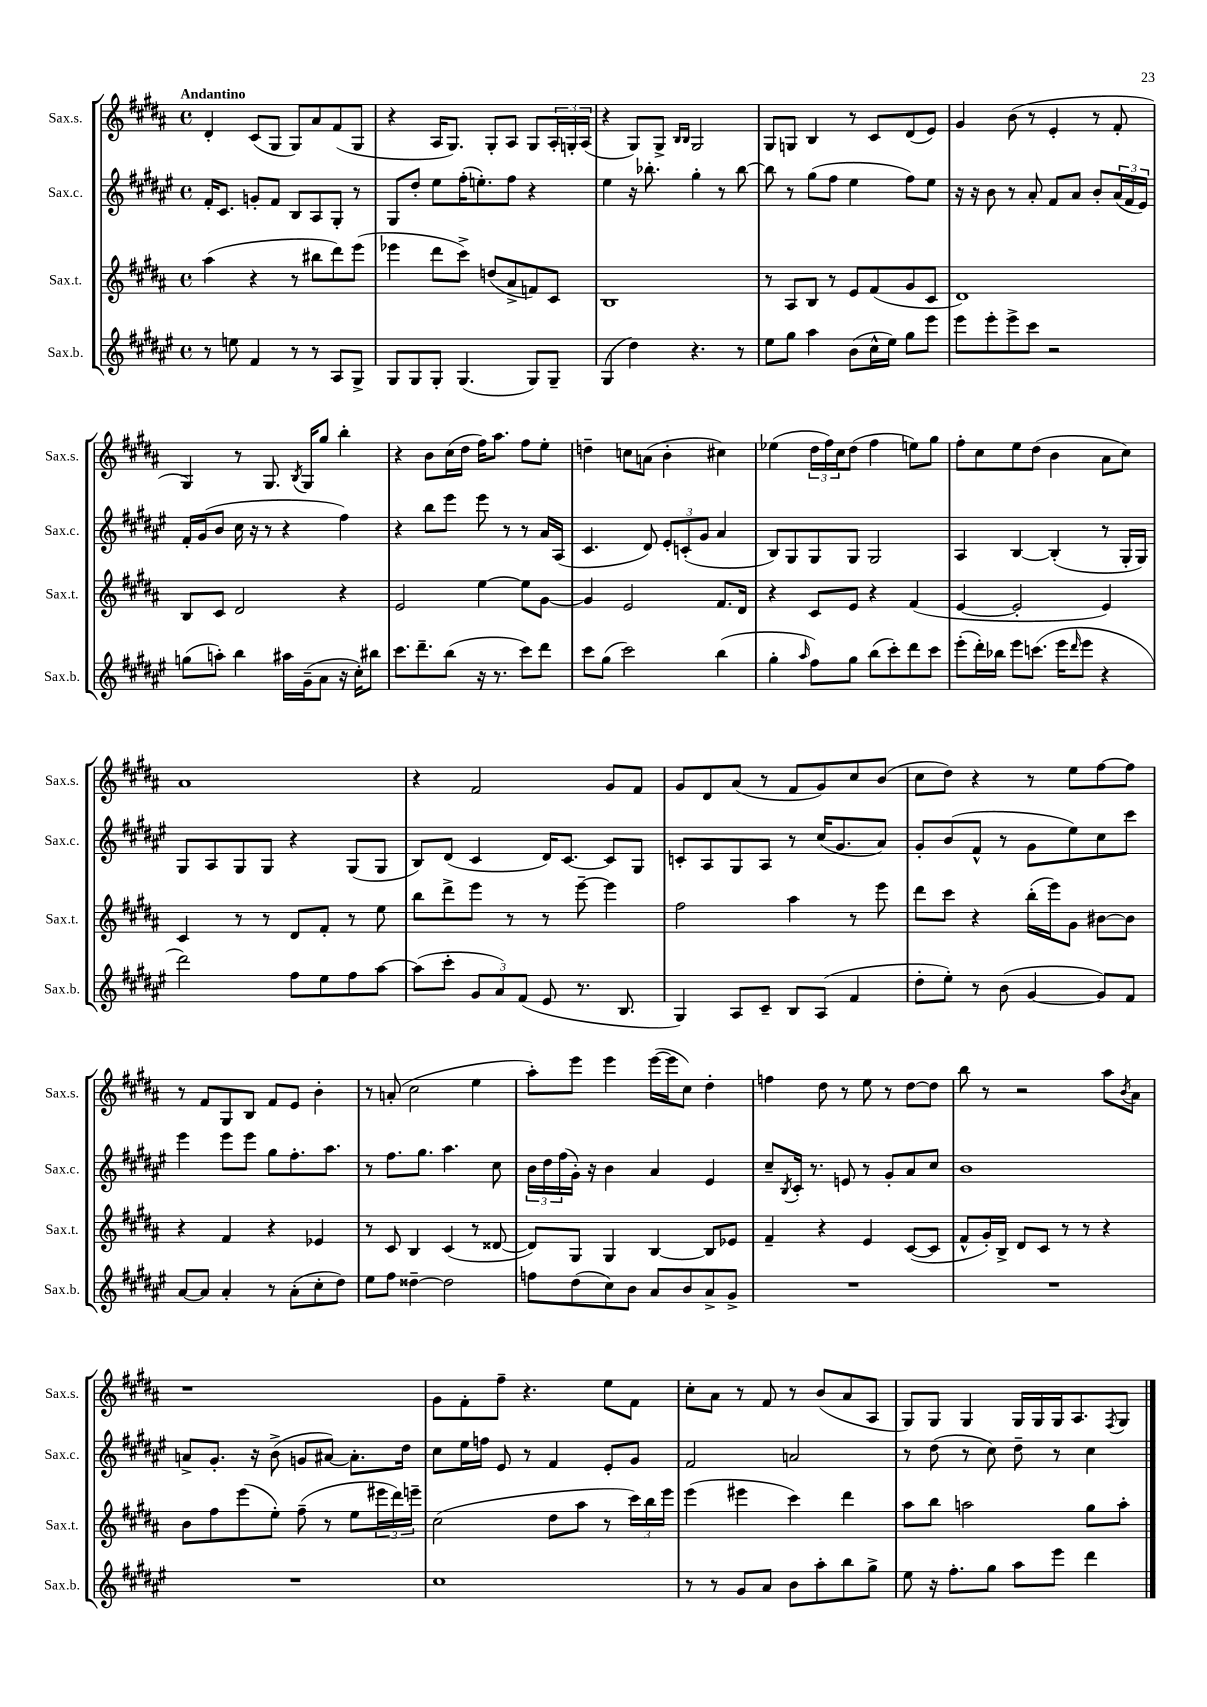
<<
\new StaffGroup <<
\new Staff = "s0" \with { instrumentName = "Sax.s." shortInstrumentName = "Sax.s." } {
    \clef treble \key b \major \defaultTimeSignature \time 4/4 \tempo "Andantino"
    dis'4-. cis'8( gis8 gis8) ais'8 fis'8( gis8 |
    r4 ais16 gis8.) gis8-. ais8 gis8 \tuplet 3/2 { ais16-. g16-. ais16( } |
    r4 gis8) gis8-> \grace { b16 b16 } gis2 |
    gis8 g8 b4 r8 cis'8 dis'8( e'8) |
    gis'4 b'8( r8 e'4-. r8 fis'8-. |
    gis4) r8 gis8. \acciaccatura { b8 } gis16 gis''8 b''4-. |
    r4 b'8 cis''16( dis''16 fis''16) ais''8. fis''8 e''8-. |
    d''4-- c''8 a'8( b'4-. cis''4) |
    ees''4( \tuplet 3/2 { dis''16 fis''16) cis''16 } dis''8( fis''4 e''8) gis''8 |
    fis''8-. cis''8 e''8 dis''8( b'4 ais'8 cis''8) |
    ais'1 |
    r4 fis'2 gis'8 fis'8 |
    gis'8 dis'8 ais'8( r8 fis'8 gis'8) cis''8 b'8( |
    cis''8 dis''8) r4 r8 e''8 fis''8~ fis''8 |
    r8 fis'8 gis8 b8 fis'8 e'8 b'4-. |
    r8 a'8-.( cis''2 e''4 |
    ais''8-.) e'''8 e'''4 e'''16~( e'''16 cis''8) dis''4-. |
    f''4 dis''8 r8 e''8 r8 dis''8~ dis''8 |
    b''8 r8 r2 ais''8 \acciaccatura { b'8 } ais'8 |
    r1 |
    gis'8 fis'8-. fis''8-- r4. e''8 fis'8 |
    cis''8-. ais'8 r8 fis'8 r8 b'8( ais'8 ais8 |
    gis8) gis8 gis4 gis16 gis16 gis16 ais8. \acciaccatura { fis8 } gis8 \bar "|." |
}
\new Staff = "s1" \with { instrumentName = "Sax.c." shortInstrumentName = "Sax.c." } {
    \clef treble \key fis \major \defaultTimeSignature \time 4/4
    fis'16-. cis'8. g'8-. fis'8 b8 ais8 gis8-. r8 |
    gis8 dis''8-. eis''8 fis''16-.( e''8.-.) fis''8 r4 |
    eis''4 r16 bes''8.-. gis''4-. r8 bes''8~ |
    bes''8 r8 gis''8( fis''8 eis''4 fis''8) eis''8 |
    r16 r16 b'8 r8 ais'8-. fis'8 ais'8 b'8-. \tuplet 3/2 { ais'16( fis'16 eis'16) } |
    fis'16-. gis'16( b'8 cis''16 r16 r8 r4 fis''4) |
    r4 b''8 eis'''8 eis'''8 r8 r8 ais'16 ais16( |
    cis'4. dis'8) \tuplet 3/2 { eis'8-. c'8-.( gis'8 } ais'4 |
    b8) gis8 gis8 gis8 gis2 |
    ais4 b4~ b4-.( r8 gis16-. gis16) |
    gis8 ais8 gis8 gis8 r4 gis8( gis8 |
    b8) dis'8( cis'4 dis'16) cis'8.~ cis'8 gis8 |
    c'8-. ais8 gis8 ais8 r8 cis''16( gis'8. ais'8) |
    gis'8-. b'8( fis'8-^ r8 gis'8 eis''8) cis''8 cis'''8 |
    eis'''4 eis'''8 eis'''8 gis''8 fis''8.-. ais''8. |
    r8 fis''8. gis''8. ais''4. cis''8 |
    \tuplet 3/2 { b'16 dis''16 fis''16( } gis'16-.) r16 b'4 ais'4 eis'4 |
    cis''8-- \acciaccatura { b8 } cis'16-. r8. e'8 r8 gis'8-. ais'8 cis''8 |
    b'1 |
    a'8-> gis'8.-. r16 b'8->( g'8 ais'8~) ais'8.-. dis''16 |
    cis''8 eis''16 f''16 eis'8 r8 fis'4 eis'8-. gis'8 |
    fis'2 a'2 |
    r8 dis''8( r8 cis''8) dis''8-- r8 cis''4 \bar "|." |
}
\new Staff = "s2" \with { instrumentName = "Sax.t." shortInstrumentName = "Sax.t." } {
    \clef treble \key b \major \defaultTimeSignature \time 4/4
    ais''4( r4 r8 bis''8 dis'''8) e'''8( |
    ees'''4 dis'''8 cis'''8->) d''8( ais'8-> f'8) cis'8 |
    b1 |
    r8 ais8 b8 r8 e'8 fis'8( gis'8 cis'8 |
    dis'1) |
    b8 cis'8 dis'2 r4 |
    e'2 e''4~ e''8 gis'8~ |
    gis'4 e'2 fis'8. dis'16 |
    r4 cis'8 e'8 r4 fis'4( |
    e'4~ e'2-. e'4) |
    cis'4 r8 r8 dis'8 fis'8-. r8 e''8 |
    b''8 dis'''8-> e'''8 r8 r8 e'''8~-- e'''4 |
    fis''2 ais''4 r8 e'''8 |
    dis'''8 cis'''8 r4 b''16-.( e'''16) gis'8 bis'8~ bis'8 |
    r4 fis'4 r4 ees'4 |
    r8 cis'8 b4 cis'4( r8 disis'8~ |
    disis'8) gis8 gis4 b4~ b8 ees'8 |
    fis'4-- r4 e'4 cis'8~( cis'8 |
    fis'8-^ gis'16-.) b16-> dis'8 cis'8 r8 r8 r4 |
    b'8 fis''8 e'''8( e''8-.) fis''8--( r8 e''8 \tuplet 3/2 { eis'''16 dis'''16) e'''16-- } |
    cis''2( dis''8 ais''8 r8 \tuplet 3/2 { cis'''16) b''16 e'''16 } |
    e'''4( eis'''4 cis'''4) dis'''4 |
    ais''8 b''8 a''2 gis''8 a''8-. \bar "|." |
}
\new Staff = "s3" \with { instrumentName = "Sax.b." shortInstrumentName = "Sax.b." } {
    \clef treble \key fis \major \defaultTimeSignature \time 4/4
    r8 e''8 fis'4 r8 r8 ais8 gis8-> |
    gis8 gis8 gis8-. gis4.( gis8) gis8-- |
    gis4( dis''4) r4. r8 |
    eis''8 gis''8 ais''4 b'8( cis''16-^ eis''16) gis''8 eis'''8 |
    eis'''8 eis'''8-. eis'''8-> cis'''8 r2 |
    g''8( a''8-.) b''4 ais''16 gis'16--( ais'8 r16 cis''16-.) bis''8 |
    cis'''8. dis'''8.-- b''8( r16 r8. cis'''8) dis'''8 |
    cis'''8 gis''8( cis'''2) b''4( |
    gis''4-. \grace { ais''16 } fis''8) gis''8 b''8( cis'''8-.) dis'''8 cis'''8 |
    eis'''8-.( dis'''16-.) bes''16 eis'''8 c'''8.( eis'''16 \grace { dis'''16 } eis'''8 r4 |
    dis'''2) fis''8 eis''8 fis''8 ais''8~ |
    ais''8( cis'''8-. \tuplet 3/2 { gis'8 ais'8) fis'8( } eis'8 r8. b8. |
    gis4) ais8 cis'8-- b8 ais8( fis'4 |
    dis''8-. eis''8-.) r8 b'8( gis'4~ gis'8) fis'8 |
    ais'8~ ais'8 ais'4-. r8 ais'8-.( cis''8-. dis''8) |
    eis''8 fis''8 disis''4~-- disis''2 |
    f''8 dis''8( cis''8) b'8 ais'8 b'8 ais'8-> gis'8-> |
    R1 |
    R1 |
    R1 |
    cis''1 |
    r8 r8 gis'8 ais'8 b'8 ais''8-. b''8 gis''8-> |
    eis''8 r16 fis''8.-. gis''8 ais''8 eis'''8 dis'''4 \bar "|." |
}
>>
>>
\layout { \context { \Score \remove "Bar_number_engraver" } }
